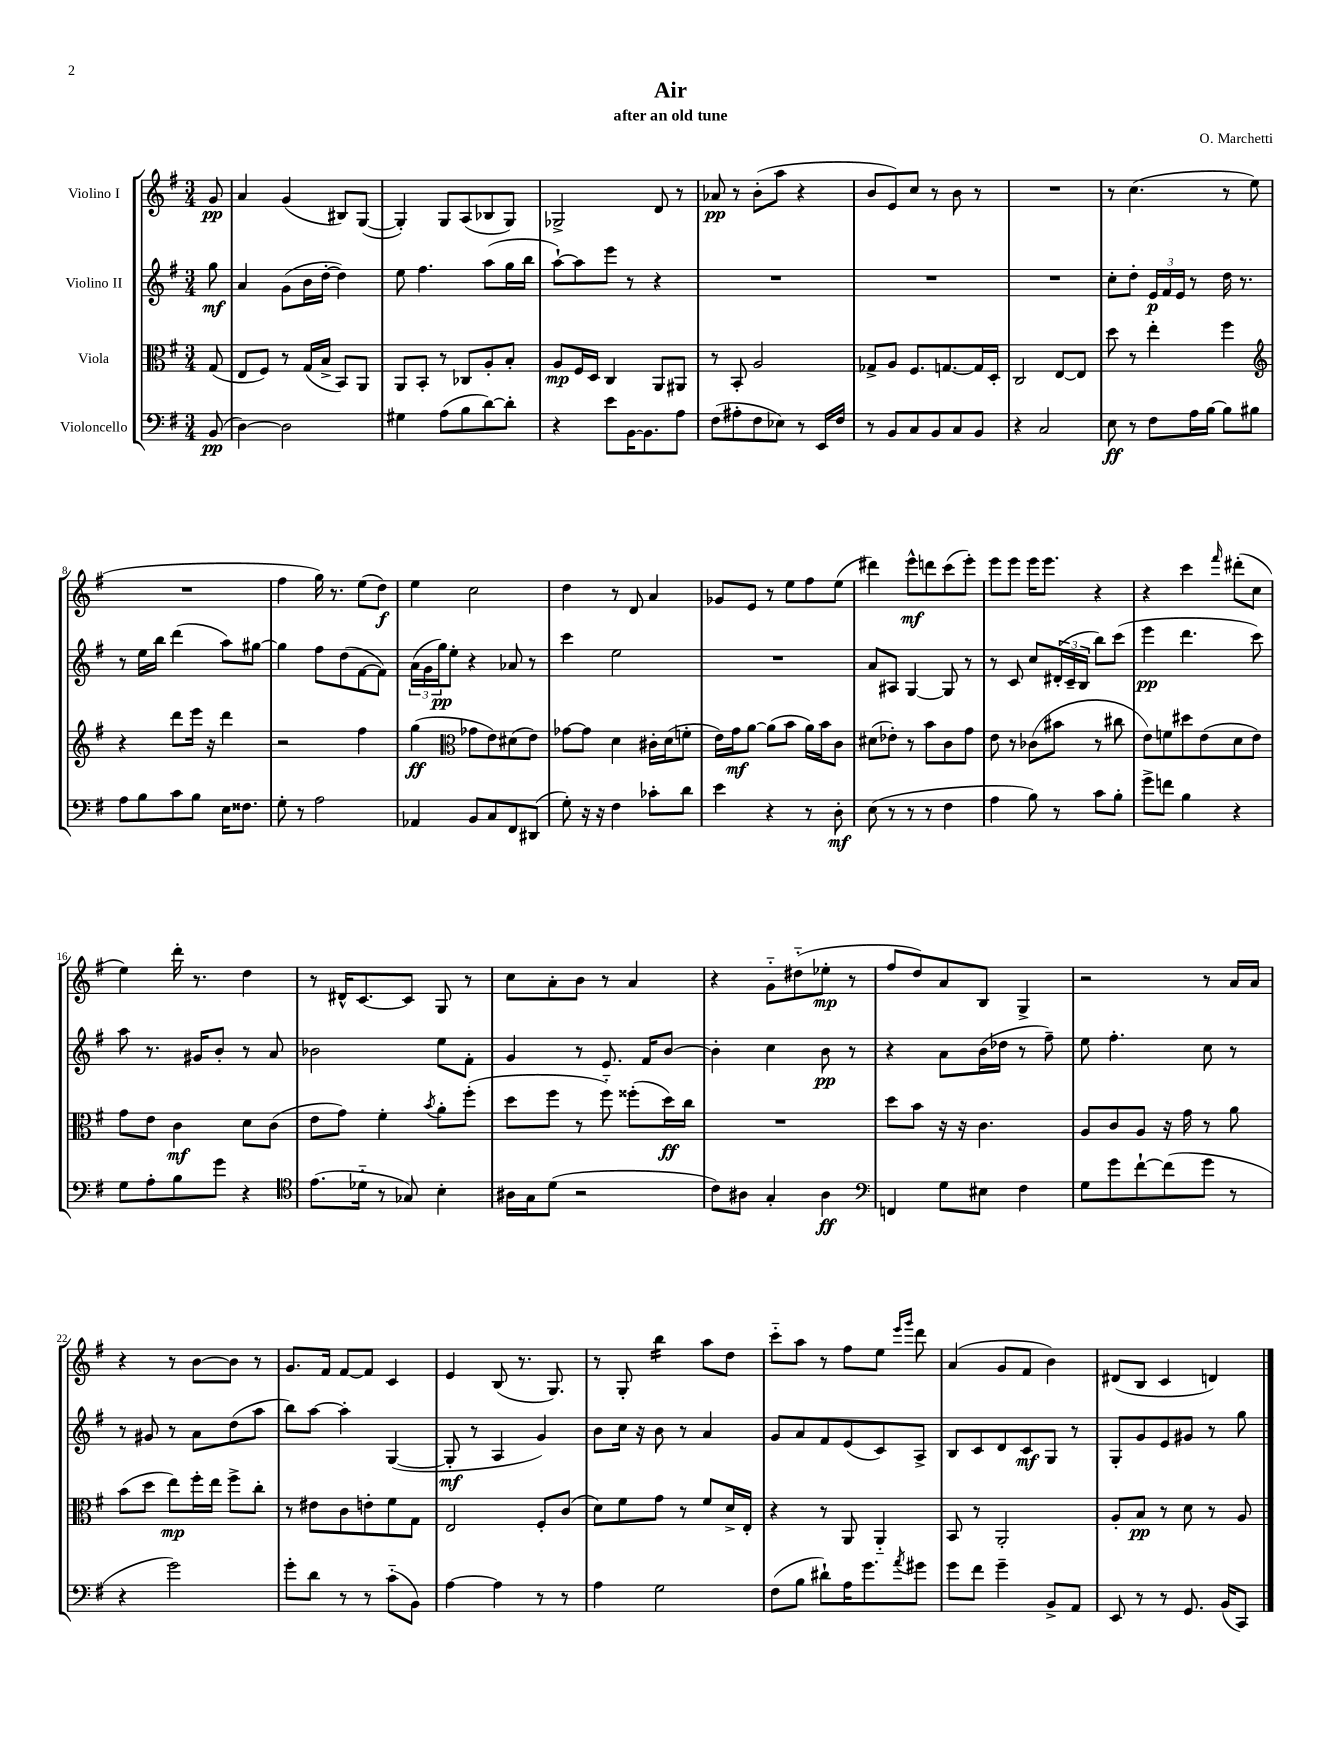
\header { title = "Air" composer = "O. Marchetti" subtitle = "after an old tune" }
<<
\new StaffGroup <<
\new Staff = "s0" \with { instrumentName = "Violino I" } {
    \clef treble \key g \major \numericTimeSignature \time 3/4 \partial 8
    g'8\pp |
    a'4 g'4( bis8) g8~( |
    g4-.) g8 a8( bes8 g8) |
    ges2-> d'8 r8 |
    aes'8\pp r8 b'8-.( a''8 r4 |
    b'8 e'8) c''8 r8 b'8 r8 |
    R2. |
    r8 c''4.( r8 e''8 |
    R2. |
    fis''4 g''16) r8. e''8( d''8\f) |
    e''4 c''2 |
    d''4 r8 d'8 a'4 |
    ges'8 e'8 r8 e''8 fis''8 e''8( |
    dis'''4) e'''8-^\mf d'''8 c'''8( e'''8-.) |
    e'''8 e'''8 e'''16 e'''8. r4 |
    r4 c'''4 \grace { fis'''16 } dis'''8-.( c''8 |
    e''4) d'''16-. r8. d''4 |
    r8 dis'16-^ c'8.~ c'8 g8 r8 |
    c''8 a'8-. b'8 r8 a'4 |
    r4 g'8-_ dis''8-_( ees''8-.\mp r8 |
    fis''8 d''8) a'8 b8 g4-> |
    r2 r8 a'16 a'16 |
    r4 r8 b'8~ b'8 r8 |
    g'8. fis'16 fis'8~ fis'8 c'4 |
    e'4 b8( r8. g8.) |
    r8 g8-. b''4:16 a''8 d''8 |
    c'''8-_ a''8 r8 fis''8 e''8 \grace { e'''16 g'''16 } d'''8 |
    a'4( g'8 fis'8 b'4) |
    dis'8( b8 c'4 d'4) \bar "|." |
}
\new Staff = "s1" \with { instrumentName = "Violino II" } {
    \clef treble \key g \major \numericTimeSignature \time 3/4 \partial 8
    g''8\mf |
    a'4 g'8( b'16 d''16~-. d''4) |
    e''8 fis''4. a''8( g''16 b''16 |
    a''8~-!) a''8 e'''8 r8 r4 |
    R2. |
    R2. |
    R2. |
    c''8-. d''8-. \tuplet 3/2 { e'16\p fis'16 e'16 } r8 d''16 r8. |
    r8 e''16 b''16 d'''4( a''8) gis''8~ |
    gis''4 fis''8 d''8( fis'8~ fis'8) |
    \tuplet 3/2 { a'16( g'16 g''16\pp) } e''8-. r4 aes'8 r8 |
    c'''4 e''2 |
    R2. |
    a'8 ais8 g4~ g8 r8 |
    r8 c'8 c''8 \tuplet 3/2 { dis'16-.( c'16-- b16 } b''8) c'''8( |
    e'''4\pp d'''4. c'''8) |
    a''8 r8. gis'16 b'8-. r8 a'8 |
    bes'2 e''8 fis'8-. |
    g'4 r8 e'8. fis'16 b'8~ |
    b'4-. c''4 b'8\pp r8 |
    r4 a'8 b'16( des''16 r8 fis''8--) |
    e''8 fis''4.-. c''8 r8 |
    r8 gis'8 r8 a'8 d''8( a''8 |
    b''8) a''8~ a''4-. g4~( |
    g8-.\mf r8 a4 g'4) |
    b'8 c''16 r16 b'8 r8 a'4 |
    g'8 a'8 fis'8 e'8( c'8) a8-> |
    b8 c'8 d'8 c'8\mf g8 r8 |
    g8-. g'8 e'8 gis'8 r8 g''8 \bar "|." |
}
\new Staff = "s2" \with { instrumentName = "Viola" } {
    \clef alto \key g \major \numericTimeSignature \time 3/4 \partial 8
    g8( |
    e8 fis8) r8 g16( b16-> b,8) a,8 |
    a,8 b,8-. r8 ces8 a8-. b8-. |
    a8\mp fis16 d16 c4 a,8 ais,8 |
    r8 b,8-. a2 |
    ges8-> a8 fis8. g8.~ g16 d16-. |
    c2 e8~ e8 |
    d''8 r8 e''4-. fis''4 |
    \clef treble r4 d'''8 e'''16 r16 d'''4 |
    r2 fis''4 |
    g''4\ff( \clef alto ges'8 e'8) dis'8( e'8) |
    ges'8~ ges'8 d'4 cis'16-. d'16( f'8-. |
    e'16) g'16\mf a'8~ a'8( b'8 a'16) b'16 c'8 |
    dis'8( ees'8-.) r8 b'8 c'8 g'8 |
    e'8 r8 ces'8( bis'8 r8 cis''8 |
    e'8) f'8 dis''8 e'8( d'8 e'8) |
    g'8 e'8 c'4\mf d'8 c'8( |
    e'8 g'8) fis'4-. \acciaccatura { b'8 } a'8-. fis''8-.( |
    d''8 fis''8 r8 fis''8-_) fisis''8-.( d''16\ff) c''16 |
    R2. |
    d''8 b'8 r16 r16 c'4. |
    a8 c'8 a8 r16 g'16 r8 a'8 |
    b'8( d''8 e''8\mp) fis''16-. e''16 fis''8-> c''8-. |
    r8 eis'8 c'8 e'8-. fis'8 g8 |
    e2 fis8-. c'8( |
    d'8) fis'8 g'8 r8 fis'8 d'16-> e16-. |
    r4 r8 a,8 a,4-_ |
    b,8 r8 a,2-. |
    a8-. b8\pp r8 d'8 r8 a8 \bar "|." |
}
\new Staff = "s3" \with { instrumentName = "Violoncello" } {
    \clef bass \key g \major \numericTimeSignature \time 3/4 \partial 8
    b,8\pp( |
    d4~) d2 |
    gis4 a8( b8 d'8~) d'8-. |
    r4 e'8 b,16~ b,8. a8 |
    fis8( ais8-. fis8 ees8) r8 e,16 fis16 |
    r8 b,8 c8 b,8 c8 b,8 |
    r4 c2 |
    e8\ff r8 fis8 a16 b16~ b8 bis8 |
    a8 b8 c'8 b8 e16 fisis8. |
    g8-. r8 a2 |
    aes,4 b,8 c8 fis,8 dis,8( |
    g8-.) r16 r16 fis4 ces'8-. d'8 |
    e'4 r4 r8 d8-.\mf |
    e8( r8 r8 r8 fis4 |
    a4 b8) r8 c'8 b8-. |
    g'8-> f'8 b4 r4 |
    g8 a8-. b8 g'8 r4 |
    \clef tenor e'8.( des'16-_ r8 ges8) b4-. |
    ais16 g16 d'8( r2 |
    c'8) ais8 g4-. ais4\ff |
    \clef bass f,4 g8 eis8 fis4 |
    g8 g'8 fis'8~-! fis'8( g'8 r8 |
    r4 g'2) |
    g'8-. d'8 r8 r8 c'8-_( b,8) |
    a4~ a4 r8 r8 |
    a4 g2 |
    fis8( b8 dis'8-!) a16 g'8. \acciaccatura { a'8 } gis'8 |
    g'8 fis'8 g'4-- b,8-> a,8 |
    e,8 r8 r8 g,8. b,16( c,8) \bar "|." |
}
>>
>>
